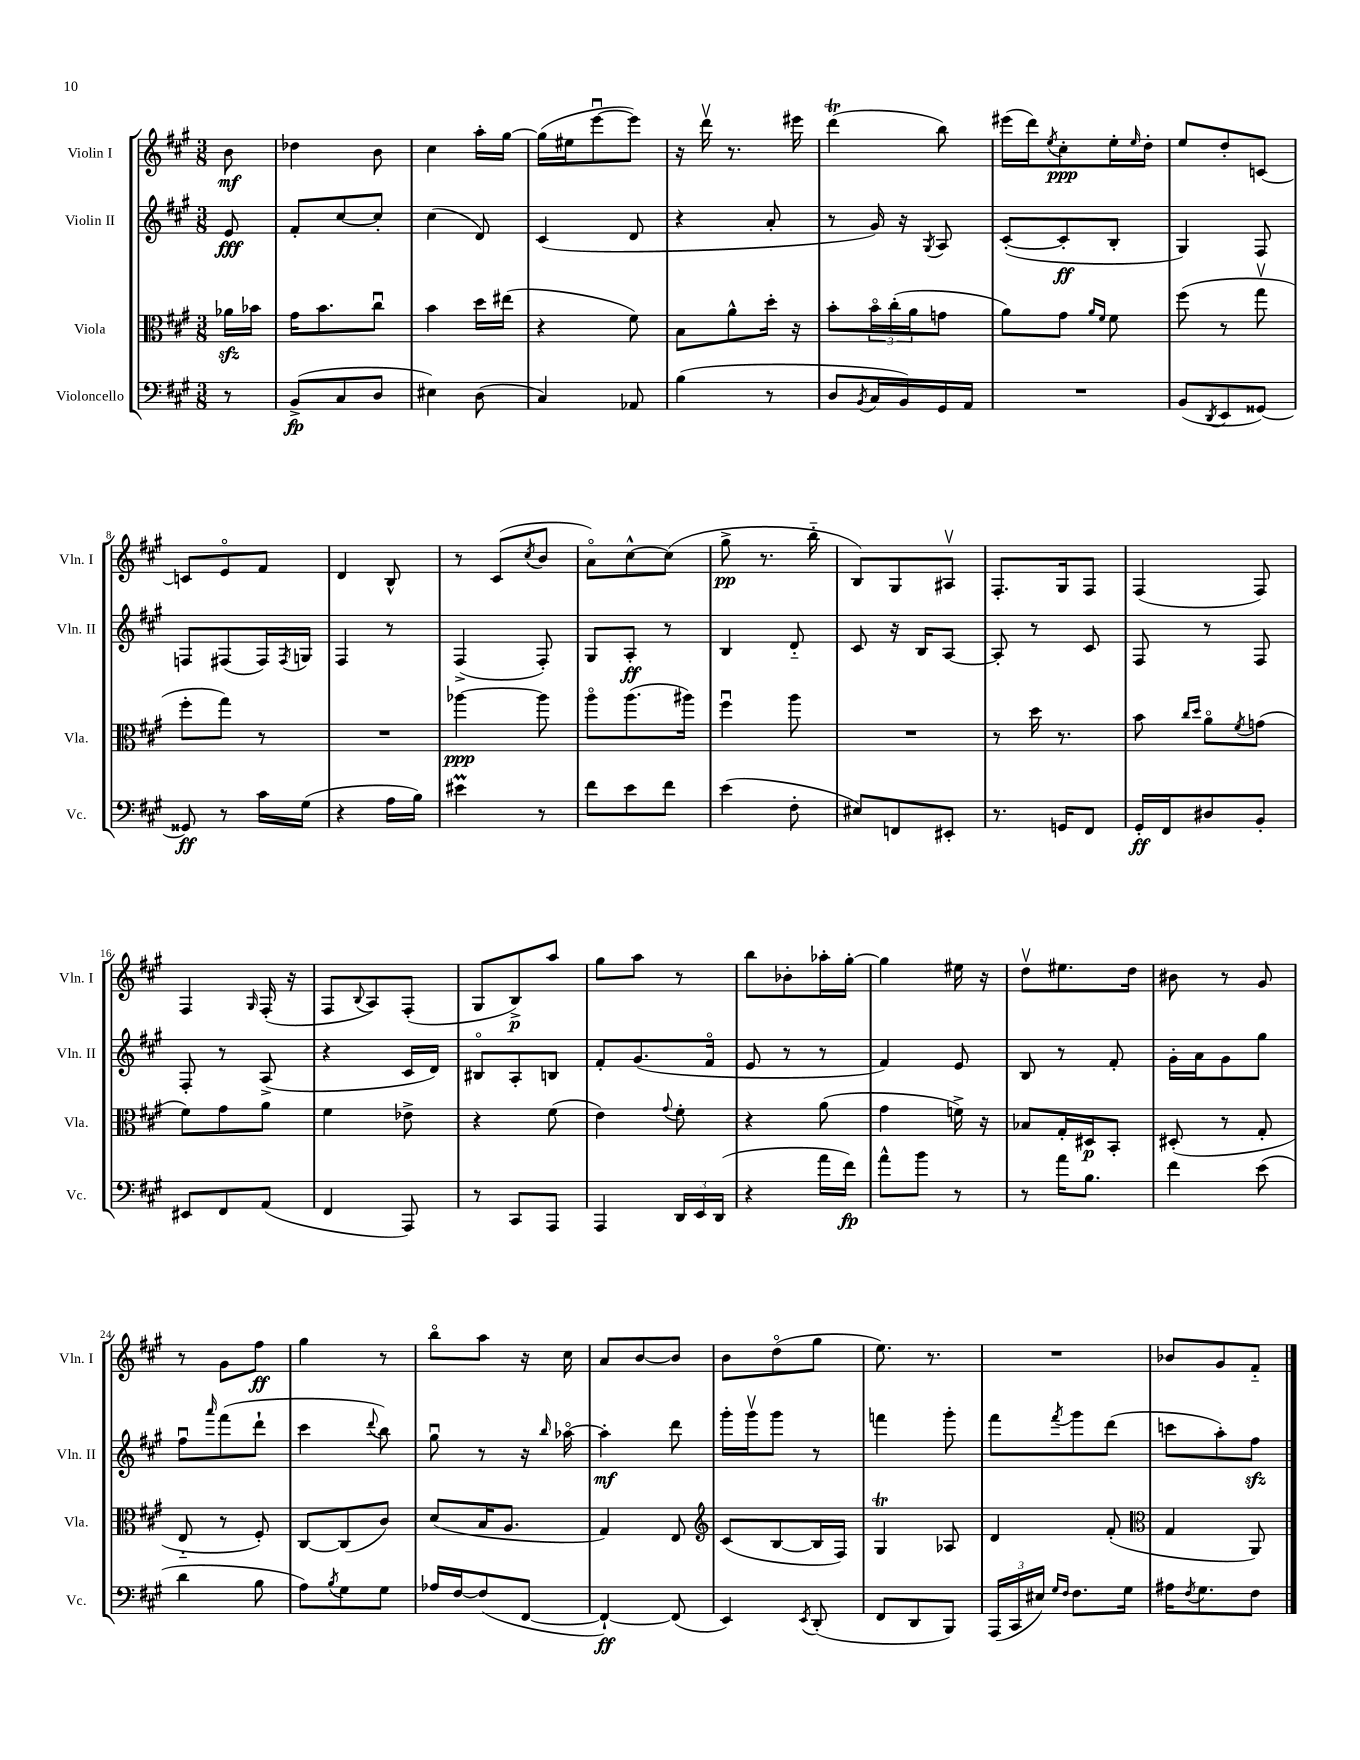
<<
\new StaffGroup <<
\new Staff = "s0" \with { instrumentName = "Violin I" shortInstrumentName = "Vln. I" } {
    \clef treble \key a \major \numericTimeSignature \time 3/8 \partial 8
    b'8\mf |
    des''4 b'8 |
    cis''4 a''16-. gis''16~ |
    gis''16( eis''16 e'''8~\downbow e'''8) |
    r16 d'''16\upbow r8. eis'''16 |
    d'''4\trill( b''8) |
    eis'''16( d'''16) \acciaccatura { e''8 } cis''8-.\ppp e''16-. \grace { e''16 } d''16-. |
    e''8 d''8-. c'8~ |
    c'8 e'8\flageolet fis'8 |
    d'4 b8-^ |
    r8 cis'8( \acciaccatura { cis''8 } b'8 |
    a'8\flageolet) cis''8~-^ cis''8( |
    gis''8->\pp r8. b''16-_ |
    b8) gis8 ais8\upbow |
    fis8.-. gis16 fis8 |
    fis4( fis8) |
    fis4 \grace { gis16 } fis16-.( r16 |
    fis8 \appoggiatura { b8 } a8) fis8-.( |
    gis8 b8->\p) a''8 |
    gis''8 a''8 r8 |
    b''8 bes'8-. aes''16-. gis''16~-. |
    gis''4 eis''16 r16 |
    d''8\upbow eis''8. d''16 |
    bis'8 r8 gis'8 |
    r8 gis'8 fis''8\ff |
    gis''4 r8 |
    b''8\flageolet a''8 r16 cis''16 |
    a'8 b'8~ b'8 |
    b'8 d''8\flageolet( gis''8 |
    e''8.) r8. |
    R4. |
    bes'8 gis'8 fis'8-_ \bar "|." |
}
\new Staff = "s1" \with { instrumentName = "Violin II" shortInstrumentName = "Vln. II" } {
    \clef treble \key a \major \numericTimeSignature \time 3/8 \partial 8
    e'8\fff |
    fis'8-. cis''8~ cis''8-. |
    cis''4( d'8) |
    cis'4( d'8 |
    r4 a'8-. |
    r8 gis'16) r16 \acciaccatura { gis8 } a8 |
    cis'8~-.( cis'8-.\ff b8-. |
    gis4) fis8 |
    f8 fis8( fis16) \acciaccatura { fis8 } g16 |
    fis4 r8 |
    fis4->( fis8-.) |
    gis8 a8-.\ff r8 |
    b4 d'8-_ |
    cis'8 r16 b16 a8~ |
    a8-. r8 cis'8 |
    fis8 r8 fis8 |
    fis8-. r8 a8->( |
    r4 cis'16 d'16) |
    bis8\flageolet a8-. b8 |
    fis'8-. gis'8.( fis'16\flageolet |
    e'8 r8 r8 |
    fis'4) e'8 |
    b8 r8 fis'8-. |
    gis'16-. a'16 gis'8 gis''8 |
    fis''8\downbow \grace { a'''16 } fis'''8( d'''8-! |
    cis'''4 \appoggiatura { d'''8 } b''8) |
    gis''8\downbow r8 r16 \grace { b''16 } aes''16~\flageolet |
    aes''4-.\mf d'''8 |
    gis'''16-. gis'''16\upbow gis'''8 r8 |
    f'''4 gis'''8-. |
    fis'''8 \acciaccatura { fis'''8 } gis'''8 d'''8( |
    c'''8 a''8-.) fis''8\sfz \bar "|." |
}
\new Staff = "s2" \with { instrumentName = "Viola" shortInstrumentName = "Vla." } {
    \clef alto \key a \major \numericTimeSignature \time 3/8 \partial 8
    aes'16\sfz bes'16 |
    gis'16 b'8. cis''8\downbow |
    b'4 d''16 eis''16( |
    r4 fis'8) |
    b8 a'8-^ d''16-. r16 |
    b'8-. \tuplet 3/2 { b'16\flageolet cis''16-.( a'16 } g'8 |
    a'8) gis'8 \grace { a'16 fis'16 } fis'8 |
    fis''8( r8 gis''8\upbow |
    fis''8-. gis''8) r8 |
    R4. |
    aes''4~\ppp aes''8 |
    a''8\flageolet a''8.( ais''16) |
    fis''4\downbow a''8 |
    R4. |
    r8 d''16 r8. |
    b'8 \grace { cis''16 d''16 } a'8\flageolet \acciaccatura { fis'8 } g'8( |
    fis'8) gis'8 a'8 |
    fis'4 ees'8-> |
    r4 fis'8( |
    e'4) \appoggiatura { gis'8 } fis'8-. |
    r4 a'8( |
    gis'4 f'16->) r16 |
    bes8 gis16-. dis16\p b,8-. |
    dis8-.( r8 gis8-. |
    e8-_ r8 fis8-.) |
    cis8~ cis8( cis'8) |
    d'8( b16 a8. |
    gis4) e8 |
    \clef treble cis'8( b8~ b16 fis16) |
    gis4\trill aes8 |
    d'4 fis'8-.( |
    \clef alto gis4 a,8) \bar "|." |
}
\new Staff = "s3" \with { instrumentName = "Violoncello" shortInstrumentName = "Vc." } {
    \clef bass \key a \major \numericTimeSignature \time 3/8 \partial 8
    r8 |
    b,8->\fp( cis8 d8 |
    eis4) d8( |
    cis4) aes,8 |
    b4( r8 |
    d8 \acciaccatura { b,8 } cis16 b,16) gis,16 a,16 |
    R4. |
    b,8( \acciaccatura { d,8 } e,8 gisis,8~) |
    gisis,8\ff r8 cis'16 gis16( |
    r4 a16 b16) |
    eis'4\prall r8 |
    fis'8 e'8 fis'8 |
    e'4( fis8-. |
    eis8) f,8 eis,8-. |
    r8. g,16 fis,8 |
    gis,16-.\ff fis,16 dis8 b,8-. |
    eis,8 fis,8 a,8( |
    fis,4 a,,8) |
    r8 cis,8 a,,8 |
    a,,4 \tuplet 3/2 { d,16 e,16 d,16( } |
    r4 a'16 fis'16\fp) |
    a'8-^ b'8 r8 |
    r8 a'16 b8. |
    fis'4 e'8( |
    d'4 b8 |
    a8) \acciaccatura { b8 } gis8 gis8 |
    aes16 fis16~ fis8( fis,8~ |
    fis,4~-!\ff) fis,8( |
    e,4) \acciaccatura { e,8 } d,8-.( |
    fis,8 d,8 b,,8) |
    \tuplet 3/2 { a,,16( cis,16 eis16) } \grace { gis16 fis16 } fis8. gis16 |
    ais16 \acciaccatura { fis8 } gis8. fis8 \bar "|." |
}
>>
>>
